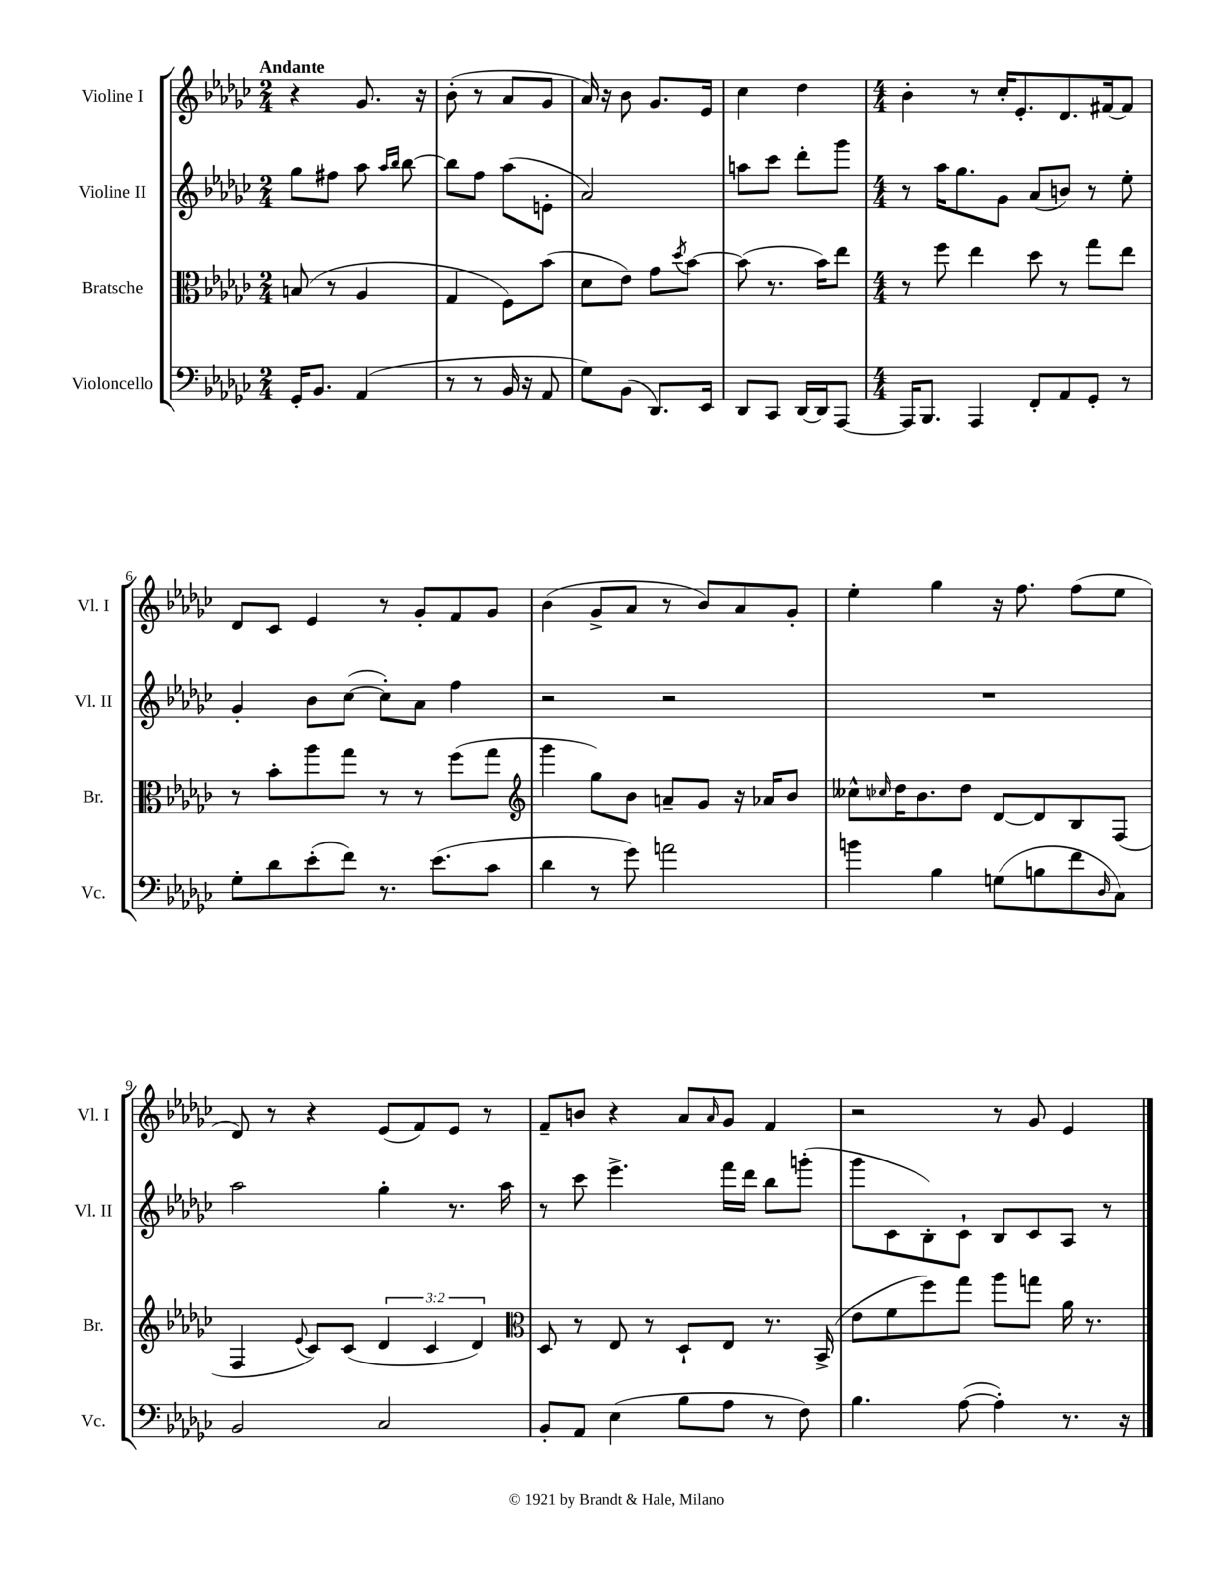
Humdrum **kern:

**kern	**kern	**kern	**kern
*staff4	*staff3	*staff2	*staff1
*clefF4	*clefC3	*clefG2	*clefG2
*k[b-e-a-d-g-c-]	*k[b-e-a-d-g-c-]	*k[b-e-a-d-g-c-]	*k[b-e-a-d-g-c-]
*M2/4	*M2/4	*M2/4	*M2/4
16GG-'	(8B	8gg-	4r
8.BB-	.	.	.
.	8r	8ff#	.
(4AA-	4A-	8aa-	8.g-
.	.	16qqaa-	.
.	.	16qqbb-	.
.	.	[8bb-	.
.	.	.	16r
=	=	=	=
8r	4G-	8bb-]	(8b-'
8r	.	8ff	8r
16BB-	8F)	(8aa-	8a-
16r	.	.	.
8AA-	(8b-	8e'	8g-
=	=	=	=
8G-)	8d-	2a-)	16a-)
.	.	.	16r
(8BB-	8e-)	.	8b-
8.DD-)	8g-	.	8.g-
.	8qdd-	.	.
.	[8b-	.	.
16EE-	.	.	16e-
=	=	=	=
8DD-	(8b-]	8aa	4cc-
8CC-	8.r	8ccc-	.
[16DD-	.	8ddd-'	4dd-
16DD-]	16b-)	.	.
[8AAA-	8ee-	8ggg-	.
=	=	=	=
*M4/4	*M4/4	*M4/4	*M4/4
16AAA-]	8r	8r	4b-'
8.BBB-	.	.	.
.	8ff	16aa-	.
.	.	8.gg-	.
4AAA-	4ee-	.	8r
.	.	8g-	16cc-'
.	.	.	8.e-'
8FF'	8dd-	(8a-	.
8AA-	8r	8b)	8.d-
8GG-'	8gg-	8r	.
.	.	.	[16f#
8r	8ee-	8ee-'	8f#]
=	=	=	=
8G-'	8r	4g-'	8d-
8d-	8b-'	.	8c-
(8e-'	8aa-	8b-	4e-
8f)	8gg-	([8cc-	.
8.r	8r	8cc-'])	8r
.	8r	8a-	8g-'
(8.e-	.	.	.
.	(8ff	4ff	8f
8c-	8gg-	.	8g-
=	=	=	=
*	*clefG2	*	*
4d-	4ggg-	2r	(4b-
8r	8gg-)	.	8g-^
8g-)	8b-	.	8a-
2a	8a~	2r	8r
.	8g-	.	8b-)
.	16r	.	8a-
.	16a-	.	.
.	8b-	.	8g-'
=	=	=	=
4b	8cc--^^	1r	4ee-'
.	16qqcc-	.	.
.	16dd-	.	.
.	8.b-	.	.
4B-	.	.	4gg-
.	8dd-	.	.
(8G	[8d-	.	16r
.	.	.	8.ff
8B	8d-]	.	.
8f	8B-	.	(8ff
16qqD-	.	.	.
8C-)	(8F	.	8ee-
=	=	=	=
2BB-	4F	2aa-	8d-)
.	.	.	8r
.	8qqe-	.	.
.	8c-)	.	4r
.	(8c-	.	.
2C-	6d-	4gg-'	(8e-
.	.	.	8f)
.	6c-	.	.
.	.	8.r	8e-
.	6d-)	.	.
.	.	.	8r
.	.	16aa-	.
=	=	=	=
*	*clefC3	*	*
8BB-'	8D-	8r	8f~
8AA-	8r	8ccc-	8b
(4E-	8E-	4.eee-^	4r
.	8r	.	.
8B-	8D-`	.	8a-
.	.	.	16qqa-
8A-	8E-	16fff	8g-
.	.	16ddd-	.
8r	8.r	8bb-	4f
8F)	.	(8ggg'	.
.	(16BB-^	.	.
=	=	=	=
4.B-	8e-	8ggg-	2r
.	8f	8c-	.
.	8ff)	8B-')	.
([8A-	8gg-	8c-`	.
4A-'])	8aa-	8B-	8r
.	8gg	8c-	8g-
8.r	16a-	8A-	4e-
.	8.r	.	.
.	.	8r	.
16r	.	.	.
==	==	==	==
*-	*-	*-	*-
